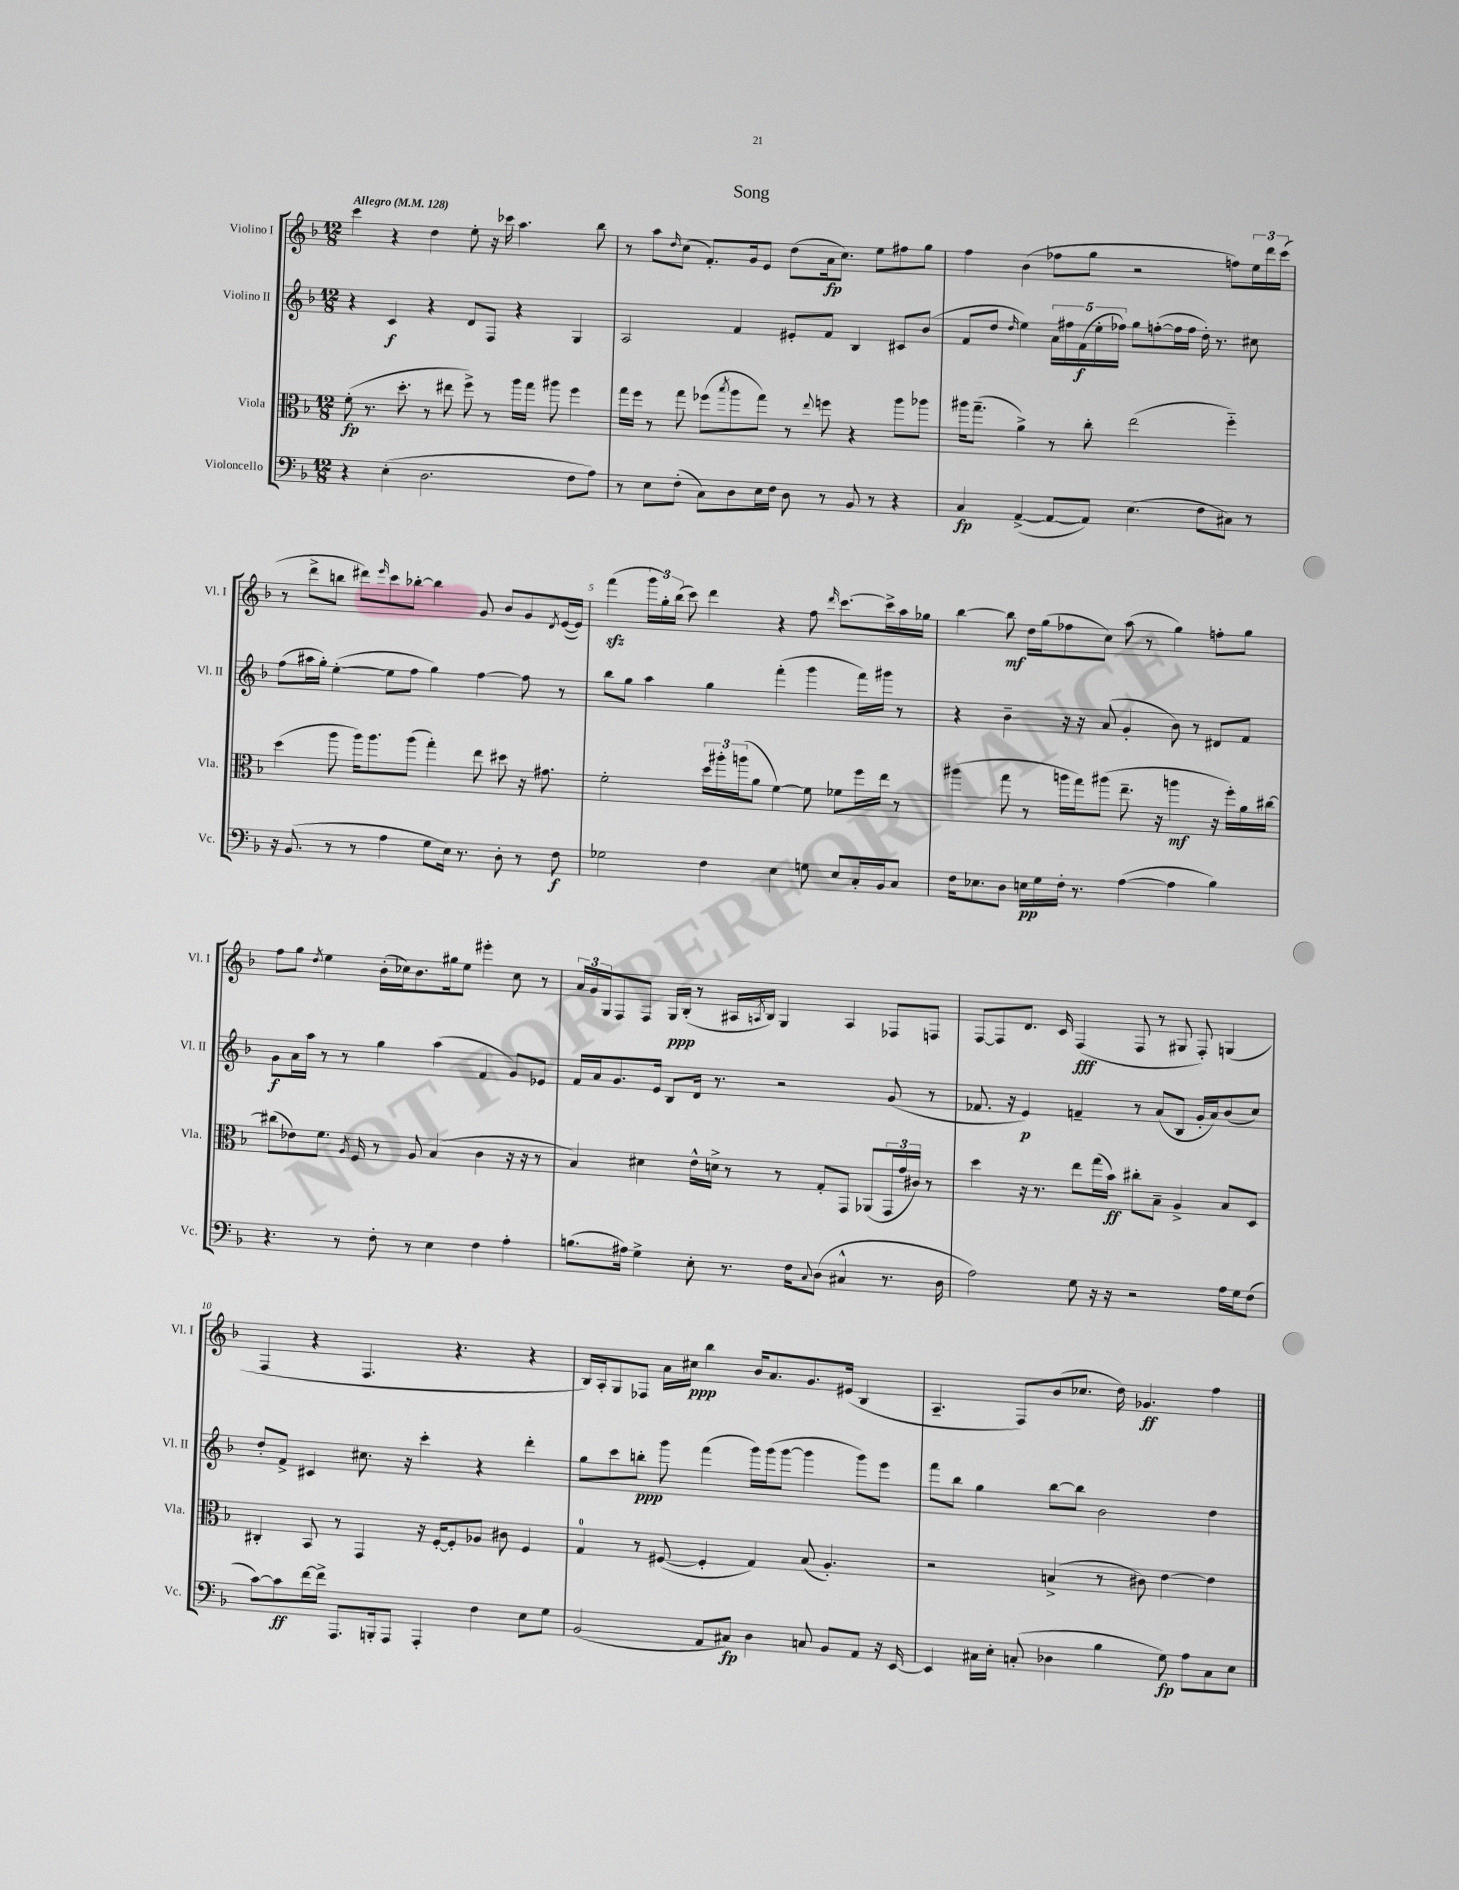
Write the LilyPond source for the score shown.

\header { title = "Song" }
<<
\new StaffGroup <<
\new Staff = "s0" \with { instrumentName = "Violino I" shortInstrumentName = "Vl. I" } {
    \clef treble \key f \major \numericTimeSignature \time 12/8 \tempo "Allegro" 4 = 128
    c'''4 r4 d''4 e''8-. r16 ces'''16 a''4. bes''8 |
    r8 a''8 \grace { d''16 } c''8( f'8.-.) g'16 e'8 d''8( a'16\fp c''8.) e''8 fis''8 g''8 |
    f''4 bes'4( fes''8 g''8 r2 f''8) \tuplet 3/2 { e''16 d'''16 c'''16( } |
    r8 d'''8-> b''8 dis'''8) \grace { e'''16 } c'''8 bes''8~-. bes''4 g'8 bes'8 g'8 \acciaccatura { d'8 } e'16~( e'16) |
    f'''4\sfz( \tuplet 3/2 { g'''16 g''16-.) bes''16( } c'''8) d'''4 r4 f''8 \grace { d'''16 } c'''8.~ c'''16-> a''16 ges''16 |
    bes''4~ bes''8\mf d''16 g''16( fes''8 c''8) a''8( r8 g''4) f''8-. g''8 |
    f''8 g''8 \acciaccatura { d''8 } e''4 bes'16-.( ces''16) bes'8. gis''16 e''8 eis'''4-. ces''8 r8 |
    \tuplet 3/2 { a'16 g'16 g16 } f8 f8 g16\ppp bes16-.( r8 ais16 \acciaccatura { a8 } bes16) g4 a4 fes8 f8 |
    f8~ f8 d'8. c'16 f4\fff( f8 r8 gis8 f8-.) g4( |
    f4 r4 f4. r4. r4 |
    bes16) a16-. g8 fes8 a'16 cis''16\ppp bes''4 bes'16 a'8. g'8. eis'16( bes4 |
    a4.-- f8) bes'8( ces''8. d''16) ges'4.\ff f''4 \bar "|." |
}
\new Staff = "s1" \with { instrumentName = "Violino II" shortInstrumentName = "Vl. II" } {
    \clef treble \key f \major \numericTimeSignature \time 12/8
    r4 c'4\f r4 d'8 f8 r4 g4 |
    a2 f'4 eis'8-. f'8 bes4 cis'8 bes'8( |
    f'8 d''8 \grace { d''16 } e''4) \tuplet 5/4 { a'16 fis''16 f'16\f( e''16-. fes''16) } g''8 f''8~-.( f''16 f''16 d''16-.) r8. cis''8 |
    f''8( ais''16 g''16-.) e''4~-.( e''8 f''8 g''4) f''4~ f''8 r8 |
    bes''8 g''8 a''4 g''4 f'''4-.( g'''4 f'''16) gis'''16 r8 |
    r4 bes'4-- r16 r16 a'8( g'4-. bes'8) r8 dis'8 f'8 |
    g'8\f a'16 a''16 r8 r8 g''4 a''4( f'4 g'8) ees'8 |
    f'16 a'16 g'8. e'16 bes8 d'16 r8. r2 g'8( r8 |
    fes'8. r16 e'4\p) f'4-- r8 a'8( bes8 g'16-. a'16) bes'8( c''8) |
    d''8-. f'8-> cis'4 cis''8. r16 c'''4-. r4 d'''4-. |
    g''8 c'''8 b''8-.\ppp g'''8 f'''4( g'''16) g'''16( g'''8~ g'''4 g'''8) e'''8 |
    f'''8 bes''8 g''4 bes''8~ bes''8 bes'2 d''4 \bar "|." |
}
\new Staff = "s2" \with { instrumentName = "Viola" shortInstrumentName = "Vla." } {
    \clef alto \key f \major \numericTimeSignature \time 12/8
    f'8-.\fp( r8. d''8.-. r8 eis''8 f''8->) r8 a''16 g''16 ais''8 f''4 |
    g''16 f''16 r8 g''8 fes''8( \acciaccatura { bes''8 } a''8 g''8) r8 \appoggiatura { e''8 } f''8 r4 a''8 aes''8 |
    ais''16 g''8.--( a'4->) r8 c''8-. e''2( f''4-_) |
    d''4( a''8 a''16) a''8. a''8( g''4-.) e''8 dis''8 r16 gis'8. |
    f'2-. \tuplet 3/2 { d''16 ais''16-. a''16( } a'8 f'4~) f'8 fes'8 f''16 e''16 r8 |
    ais''4( g''8 r8 a''16 g''16) ais''8( e''8.-- r16 a''4\mf r16 f''16-.) a'16 cis''16~ |
    cis''8( ees'8) f'8. \acciaccatura { a8 } f16 r8 a8 bes4( c'4 r16 r16 r8 |
    bes4) dis'4 e'16-^ d'16-> r8 r8 g8-. g,8 aes,8( \tuplet 3/2 { g,16 g'16 cis'16) } r8 |
    d''4 r16 r8. e''8 g''16( bes'16\ff) cis''8-. bes8-- a4-> bes8 d8 |
    cis4-. bes,8 r8 g,4 r16 f16~-. f8-. aes8 cis'8 f4 |
    g4-0 r8 fis8~( fis4-. g4) bes8( a4.-.) |
    r2 b4->( r8 cis'8) e'4~ e'4 \bar "|." |
}
\new Staff = "s3" \with { instrumentName = "Violoncello" shortInstrumentName = "Vc." } {
    \clef bass \key f \major \numericTimeSignature \time 12/8
    r4 e4-.( d2. f8 a8) |
    r8 e8 f8-.( c8) d8 e16 f16 d8 r8 bes,8 r8 r4 |
    c4\fp a,4~->( a,8~ a,8) e4.( f8 cis8) r8 |
    r16 bes,8.( r8 r8 a4 g8 e16) r8. d8-. r8 f8\f |
    ges2 f4 e4 g8 e8 c16-. bes,16 c8 |
    f16 ees8. d8 e16\pp g16 f16-. r8. a4~( a4 bes4) |
    r4. r8 f8-. r8 e4 f4 a4-. |
    b8.( ais16) g4-> e8-. r8. f16 \appoggiatura { c8 } d8( cis4-^ r8. d16 |
    a2) g8 r16 r16 r2 a16 g16 f8( |
    c'8~) c'8\ff f'16~ f'16-> a,,8. b,,16-. a,,8 a,,4-. f4 e8 g8 |
    bes,2( a,8 cis8\fp) d4 c8 bes,8 a,8 r16 e,16~ |
    e,4 cis16 e16-. c8-.( des4 bes4 g8\fp) a8 c8 e8 \bar "|." |
}
>>
>>
\layout { \context { \Score \override BarNumber.break-visibility = ##(#f #t #t) barNumberVisibility = #(every-nth-bar-number-visible 5) } }
